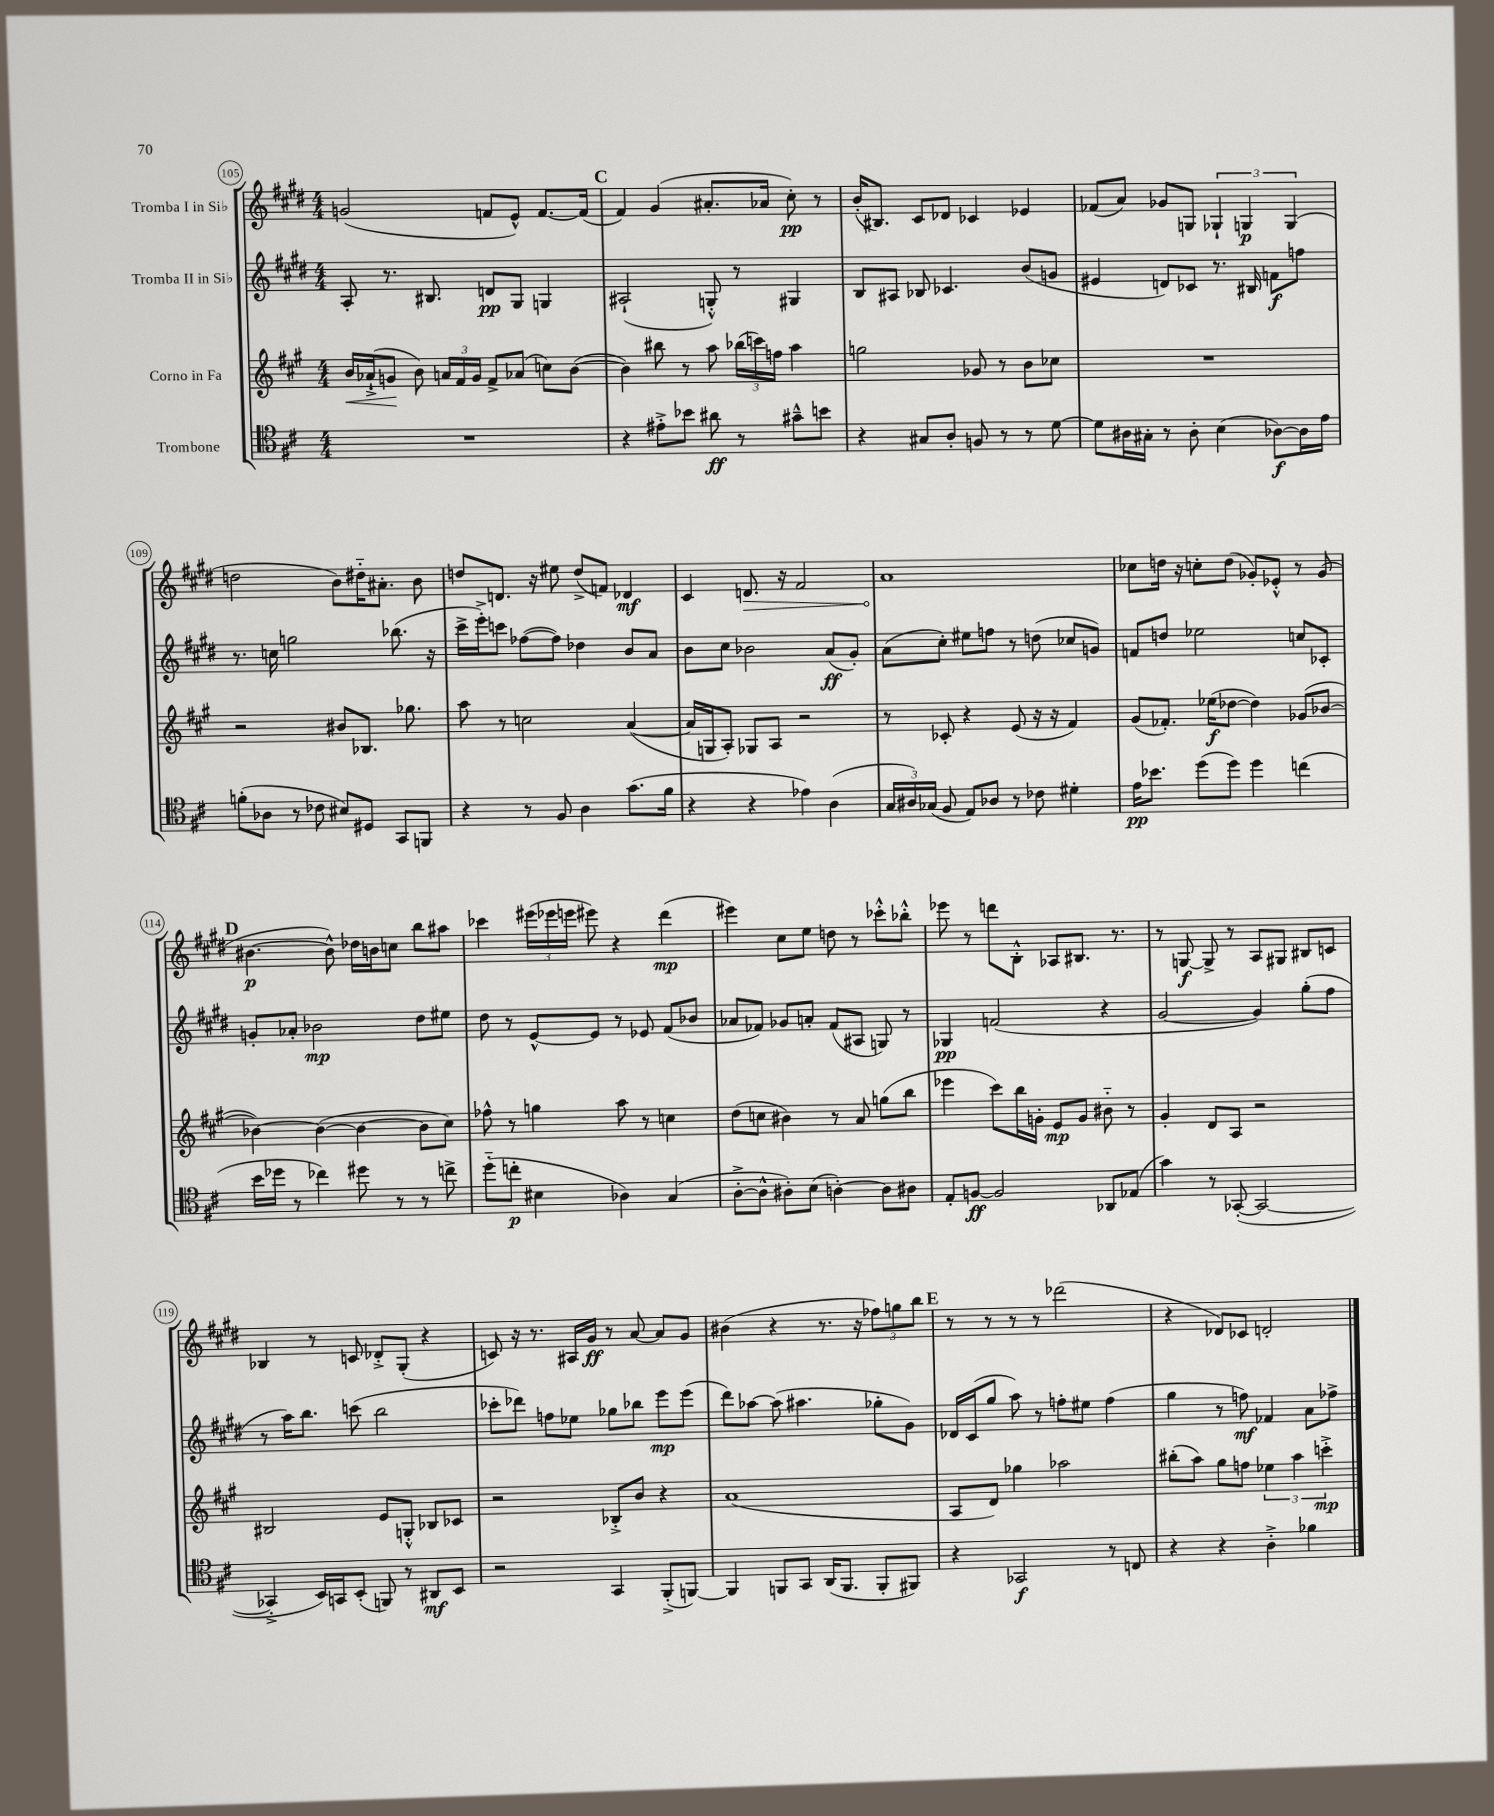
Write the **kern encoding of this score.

**kern	**dynam	**kern	**dynam	**kern	**dynam	**kern	**dynam
*part4	*part4	*part3	*part3	*part2	*part2	*part1	*part1
*staff4	*staff4	*staff3	*staff3	*staff2	*staff2	*staff1	*staff1
*I"Trombone	*	*I"Corno in Fa	*	*I"Tromba II in Si♭	*	*I"Tromba I in Si♭	*
*clefC4	*	*clefG2	*	*clefG2	*	*clefG2	*
*k[f#c#]	*	*k[f#c#g#]	*	*k[f#c#g#d#]	*	*k[f#c#g#d#]	*
*M4/4	*	*M4/4	*	*M4/4	*	*M4/4	*
=105	=105	=105	=105	=105	=105	=105	=105
!	!	!	!LO:HP:b	!	!	!	!
1r	.	16b/LL	<	8A'/	.	(2gn/	.
.	.	(16a-X`^/J	.	.	.	.	.
.	.	8gn/J	.	8.r	.	.	.
.	.	8b\)	[	.	.	.	.
.	.	.	.	8.B#X/	.	.	.
.	.	24an/LL	.	.	.	.	.
.	.	24f#/	.	.	.	.	.
.	.	24g/JJ	.	.	.	.	.
.	.	8f#^/L	.	8dn/L	pp	8fn/L	.
.	.	(8a-X/J	.	8G#/J	.	8e^^/J)	.
.	.	8ccn\L)	.	4Gn/	.	[8.f/L	.
.	.	([8b\J	.	.	.	.	.
.	.	.	.	.	.	(16f/Jk]	.
!!LO:REH:place=s1:t=C
=106	=106	=106	=106	=106	=106	=106	=106
4r	.	4b\])	.	(2A#X`/	.	4f#/)	.
8e#X'^\L	.	8bb#X\	.	.	.	(4g#/	.
8b-X\J	.	8r	.	.	.	.	.
8a#X\	ff	8aa\	.	8Gn'^^/)	.	8.a#X'/L	.
8r	.	(24bb-X\LL	.	8r	.	.	.
.	.	24cccn\)	.	.	.	.	.
.	.	.	.	.	.	16a-X/Jk	.
.	.	24ffn\JJ	.	.	.	.	.
8g#X~^^\L	.	4aa\	.	4G#X/	.	8cc#'\)	pp
8bn\J	.	.	.	.	.	8r	.
=107	=107	=107	=107	=107	=107	=107	=107
4r	.	2ggn\	.	8B/L	.	(16b'/KL	.
.	.	.	.	.	.	8.B#X/J)	.
.	.	.	.	8A#X/J	.	.	.
8G#X/L	.	.	.	8B-X/	.	8c#/L	.
8A'/J	.	.	.	4.c-X/	.	8d-X/J	.
8Fn/	.	8g-X/	.	.	.	4c-X/	.
8r	.	8r	.	.	.	.	.
8r	.	8b\L	.	(8b/L	.	4e-X/	.
[8d\	.	8cc-X\J	.	8gn/J	.	.	.
=108	=108	=108	=108	=108	=108	=108	=108
8d\L]	.	1r	.	4e#X/	.	(8f-X/L	.
16A#X\L	.	.	.	.	.	8a/J)	.
16G#X'\JJ	.	.	.	.	.	.	.
8r	.	.	.	8dn/L)	.	8g-X/L	.
8A#'\	.	.	.	8c-X/J	.	8Gn/J	.
(4B\	.	.	.	8.r	.	6G-X`/	.
.	.	.	.	.	.	6Gn/	p
.	.	.	.	16B#X/	.	.	.
[8A-X\L)	f	.	.	8fn\L	f	.	.
.	.	.	.	.	.	(6G/	.
16A-\L]	.	.	.	8ffn\J	.	.	.
16e\JJ	.	.	.	.	.	.	.
!!LO:LB:g=z
=109	=109	=109	=109	=109	=109	=109	=109
(8fn'\L	.	2r	.	8.r	.	2ddn\	.
8A-X\J	.	.	.	.	.	.	.
.	.	.	.	16ccn\	.	.	.
8r	.	.	.	2ggn\	.	.	.
8c-X\	.	.	.	.	.	.	.
8B#X/L)	.	8b#X/L	.	.	.	8b\L)	.
8D#X/J	.	8.B-X/J	.	.	.	16dd#X\K	.
.	.	.	.	.	.	8.a#X'\J	.
8GG/L	.	.	.	(8.bb-X\	.	.	.
.	.	8.gg-X\	.	.	.	.	.
8FFn/J	.	.	.	.	.	8b\	.
.	.	.	.	16r	.	.	.
=110	=110	=110	=110	=110	=110	=110	=110
4r	.	8aa\	.	16ccc#^\LL	.	8ddn/L	.
.	.	.	.	16eee'^\J)	.	.	.
.	.	8r	.	8cccn\J	.	8.dn/J	.
8r	.	2ccn\	.	([8ff-X\L	.	.	.
.	.	.	.	.	.	16r	.
8F#/	.	.	.	8ff-\J])	.	8ee#X\	.
4A\	.	.	.	4dd-X\	.	(8dd^/L	.
.	.	.	.	.	.	8fn/J)	.
(8.g\L	.	([4a/	.	8b/L	.	4d-X/	mf
.	.	.	.	8a/J	.	.	.
16f#\Jk	.	.	.	.	.	.	.
=111	=111	=111	=111	=111	=111	=111	=111
4r	.	16a/LL]	.	8b\L	.	4c#/	.
.	.	16Gn/J	.	.	.	.	.
.	.	8A'/J)	.	8cc#\J	.	.	.
!	!	!	!	!	!	!	!LO:HP:b
4r	.	8G-X/L	.	2b-X\	.	8.dn/	>
.	.	8A/J	.	.	.	.	.
.	.	.	.	.	.	16r	.
4e-X\)	.	2r	.	.	.	2f#/	.
(4A\	.	.	.	(8a/L	ff	.	.
.	.	.	.	8g#'/J)	.	.	.
=112	=112	=112	=112	=112	=112	=112	=112
24G/LL	.	8r	.	(8a\L	.	1a	.
24A#X/)	.	.	.	.	.	.	.
(24G-X/JJ	.	.	.	.	.	.	.
8F#/	.	8c-X'/	.	8cc#'\J)	.	.	.
8E/L)	.	4r	.	8ee#X\L	.	.	.
8A-X/J	.	.	.	8ffn\J	.	.	.
8r	.	(8e/	.	8r	.	.	.
8c-X\	.	16r	.	(8ddn\	.	.	.
.	.	16r	.	.	.	.	.
4d#X'\	.	4f#/)	.	8cc-X/L	.	.	.
.	.	.	.	8gn/J)	.	.	.
.	.	.	.	.	.	.	]
=113	=113	=113	=113	=113	=113	=113	=113
16e\KL	pp	(8g#/L	.	8fn/L	.	8cc-X\L	.
8.b-X\J	.	.	.	.	.	.	.
.	.	8.f-X'/J)	.	8ddn/J	.	16ddn\Jk	.
.	.	.	.	.	.	16r	.
(8dd\L	.	.	.	2ee-X\	.	8ccn'\L	.
.	.	(16ee-X\KL	f	.	.	.	.
8dd\J)	.	[8dd-X\J	.	.	.	(8dd\J	.
4dd\	.	4dd-\])	.	.	.	8g-X'/L)	.
.	.	.	.	.	.	8e-X'^^/J	.
(4ccn\	.	(8g-X/L	.	8ccn/L	.	8r	.
.	.	[8b-X/J	.	8c-X'/J	.	(8g-/	.
!!LO:LB:g=z
!!LO:REH:place=s1:t=D
=114	=114	=114	=114	=114	=114	=114	=114
16b\LL	.	4b-X\_)	.	8gn'/L	.	[4.b#X\	p
16dd-X\JJ	.	.	.	.	.	.	.
8r	.	.	.	8a-X'/J	.	.	.
4cc-X\)	.	(4b-\_	.	2b-X\	mp	.	.
.	.	.	.	.	.	8b#^^\])	.
8dd#X\	.	4b-\_	.	.	.	16dd-X\LL	.
.	.	.	.	.	.	16bn\J	.
8r	.	.	.	.	.	8ccn\J	.
8r	.	8b-\L]	.	8dd#\L	.	8bb\L	.
8ccn^\	.	8cc#\J)	.	8ee#X\J	.	8aa#X\J	.
=115	=115	=115	=115	=115	=115	=115	=115
(8dd\L	.	8ff-X^^\	.	8dd#\	.	4ccc-X\	.
8ccn'\J	p	8r	.	8r	.	.	.
4B#X\	.	4ggn\	.	[8e^^/L	.	(24eee#X\LL	.
.	.	.	.	.	.	24eee-X\	.
.	.	.	.	.	.	24eeen\JJ	.
.	.	.	.	8e/J]	.	8eee#X\)	.
4A-X\)	.	8aa\	.	8r	.	4r	.
.	.	8r	.	8e-X/	.	.	.
(4G/	.	4ccn\	.	(8f#/L	.	(4ddd#\	mp
.	.	.	.	8b-X/J	.	.	.
=116	=116	=116	=116	=116	=116	=116	=116
[8A'^\L	.	(8dd\L	.	8a-X/L	.	4eee#X\)	.
8A^^\J]	.	8ccn\J	.	8f-X/J)	.	.	.
8A#X'\L)	.	4b#X\)	.	8g-X/L	.	8cc#\L	.
(8B\J	.	.	.	8an'/J	.	8ee\J	.
[4An'\)	.	8r	.	(8f-/L	.	8ddn\	.
.	.	8a/	.	8A#X/J	.	8r	.
8A\L]	.	(8ggn\L	.	8Gn/)	.	8ccc-X'^^\L	.
8A#X\J	.	8bb\J	.	8r	.	8bb-X'^^\J	.
=117	=117	=117	=117	=117	=117	=117	=117
8E'/L	.	4eee-X\	.	4G-X/	pp	8eee-X\	.
[8Fn/J	ff	.	.	.	.	8r	.
2F/]	.	8ccc#\L)	.	(2fn/	.	8dddn\L	.
.	.	16bb\L	.	.	.	8B'^^\J	.
.	.	16gn'\JJ	.	.	.	.	.
.	.	8e/L	mp	.	.	8A-X/L	.
.	.	8g/J	.	.	.	8.B#X/J	.
8AA-X/L	.	8b#X\	.	4r	.	.	.
.	.	.	.	.	.	8.r	.
(8E-X/J	.	8r	.	.	.	.	.
=118	=118	=118	=118	=118	=118	=118	=118
4g\)	.	4g#'/	.	[2g#/	.	8r	.
.	.	.	.	.	.	[8Gn/	f
8r	.	8d/L	.	.	.	8G^/]	.
([8GG-X'/	.	8A/J	.	.	.	8r	.
2GG-/_	.	2r	.	4g#/])	.	8A/L	.
.	.	.	.	.	.	8G#X/J	.
.	.	.	.	(8gg#'\L	.	8B#X/L	.
.	.	.	.	8ff#\J	.	8cn/J	.
!!LO:LB:g=z
=119	=119	=119	=119	=119	=119	=119	=119
4GG-X'^/]	.	2B#X/	.	8r	.	4B-X/	.
.	.	.	.	16aa\KL)	.	.	.
.	.	.	.	8.bb\J	.	.	.
16BB/LL)	.	.	.	.	.	8r	.
16GGn/J	.	.	.	.	.	.	.
(8BB'/J	.	.	.	(8cccn\	.	8cn/	.
8FFn/)	.	8e/L	.	2bb\	.	8d-X'^/L	.
8r	.	8Gn'^^/J	.	.	.	(8G#'/J	.
8AA#X/L	mf	8B-X/L	.	.	.	4r	.
8BB/J	.	8c-X/J	.	.	.	.	.
=120	=120	=120	=120	=120	=120	=120	=120
2r	.	2r	.	8ccc-X'\L	.	8cn/)	.
.	.	.	.	8ddd-X\J)	.	16r	.
.	.	.	.	.	.	8.r	.
.	.	.	.	8ffn\L	.	.	.
.	.	.	.	8ee-X\J	.	16A#X/LL	.
.	.	.	.	.	.	16g#/JJ	ff
4GG/	.	8B-X'^/L	.	8gg-X\L	.	8r	.
.	.	8b/J	.	8bb-X\J	.	[8a/	.
(8FF#'^/L	.	4r	.	8eee\L	mp	8a/L]	.
[8FFn/J)	.	.	.	(8eee\J	.	8g#/J	.
=121	=121	=121	=121	=121	=121	=121	=121
4FF/]	.	(1a	.	8ddd#\L)	.	(4b#X\	.
.	.	.	.	[8aa-X\J	.	.	.
8FFn/L	.	.	.	(8aa-\]	.	4r	.
8GG/J	.	.	.	4.aa#X\	.	.	.
(16AA/KL	.	.	.	.	.	8.r	.
8.FF/J	.	.	.	.	.	.	.
.	.	.	.	.	.	16r	.
8FF'/L	.	.	.	8gg-X'\L	.	12ff-X\L)	.
.	.	.	.	.	.	12ggn\	.
8FF#X/J)	.	.	.	8g#\J)	.	.	.
.	.	.	.	.	.	12bb\J	.
!!LO:REH:place=s1:t=E
=122	=122	=122	=122	=122	=122	=122	=122
4r	.	8A/L	.	16d-X/LL	.	8r	.
.	.	.	.	(16c#/J	.	.	.
.	.	8d/J)	.	8gg#/J	.	8r	.
2GG-X/	f	4gg-X\	.	8aa\)	.	8r	.
.	.	.	.	8r	.	8r	.
.	.	2aa-X\	.	8ffn'\L	.	(2ddd-X\	.
.	.	.	.	8ee#X\J	.	.	.
8r	.	.	.	(4ff\	.	.	.
8Cn/	.	.	.	.	.	.	.
=123	=123	=123	=123	=123	=123	=123	=123
4r	.	(8bb#X'\L	.	4gg#\	.	4r	.
.	.	8aa\J)	.	.	.	.	.
4r	.	8gg#\L	.	8r	.	8d-X/L)	.
.	.	8ffn\J	.	8ffn\)	mf	8c-X/J	.
4A'^\	.	6ee-X\	.	4f-X/	.	2dn'/	.
.	.	6aa\	.	.	.	.	.
4f-X\	.	.	.	8a\L	.	.	.
.	.	6cccn'^\	mp	.	.	.	.
.	.	.	.	8ff-X^\J	.	.	.
==	==	==	==	==	==	==	==
*-	*-	*-	*-	*-	*-	*-	*-
